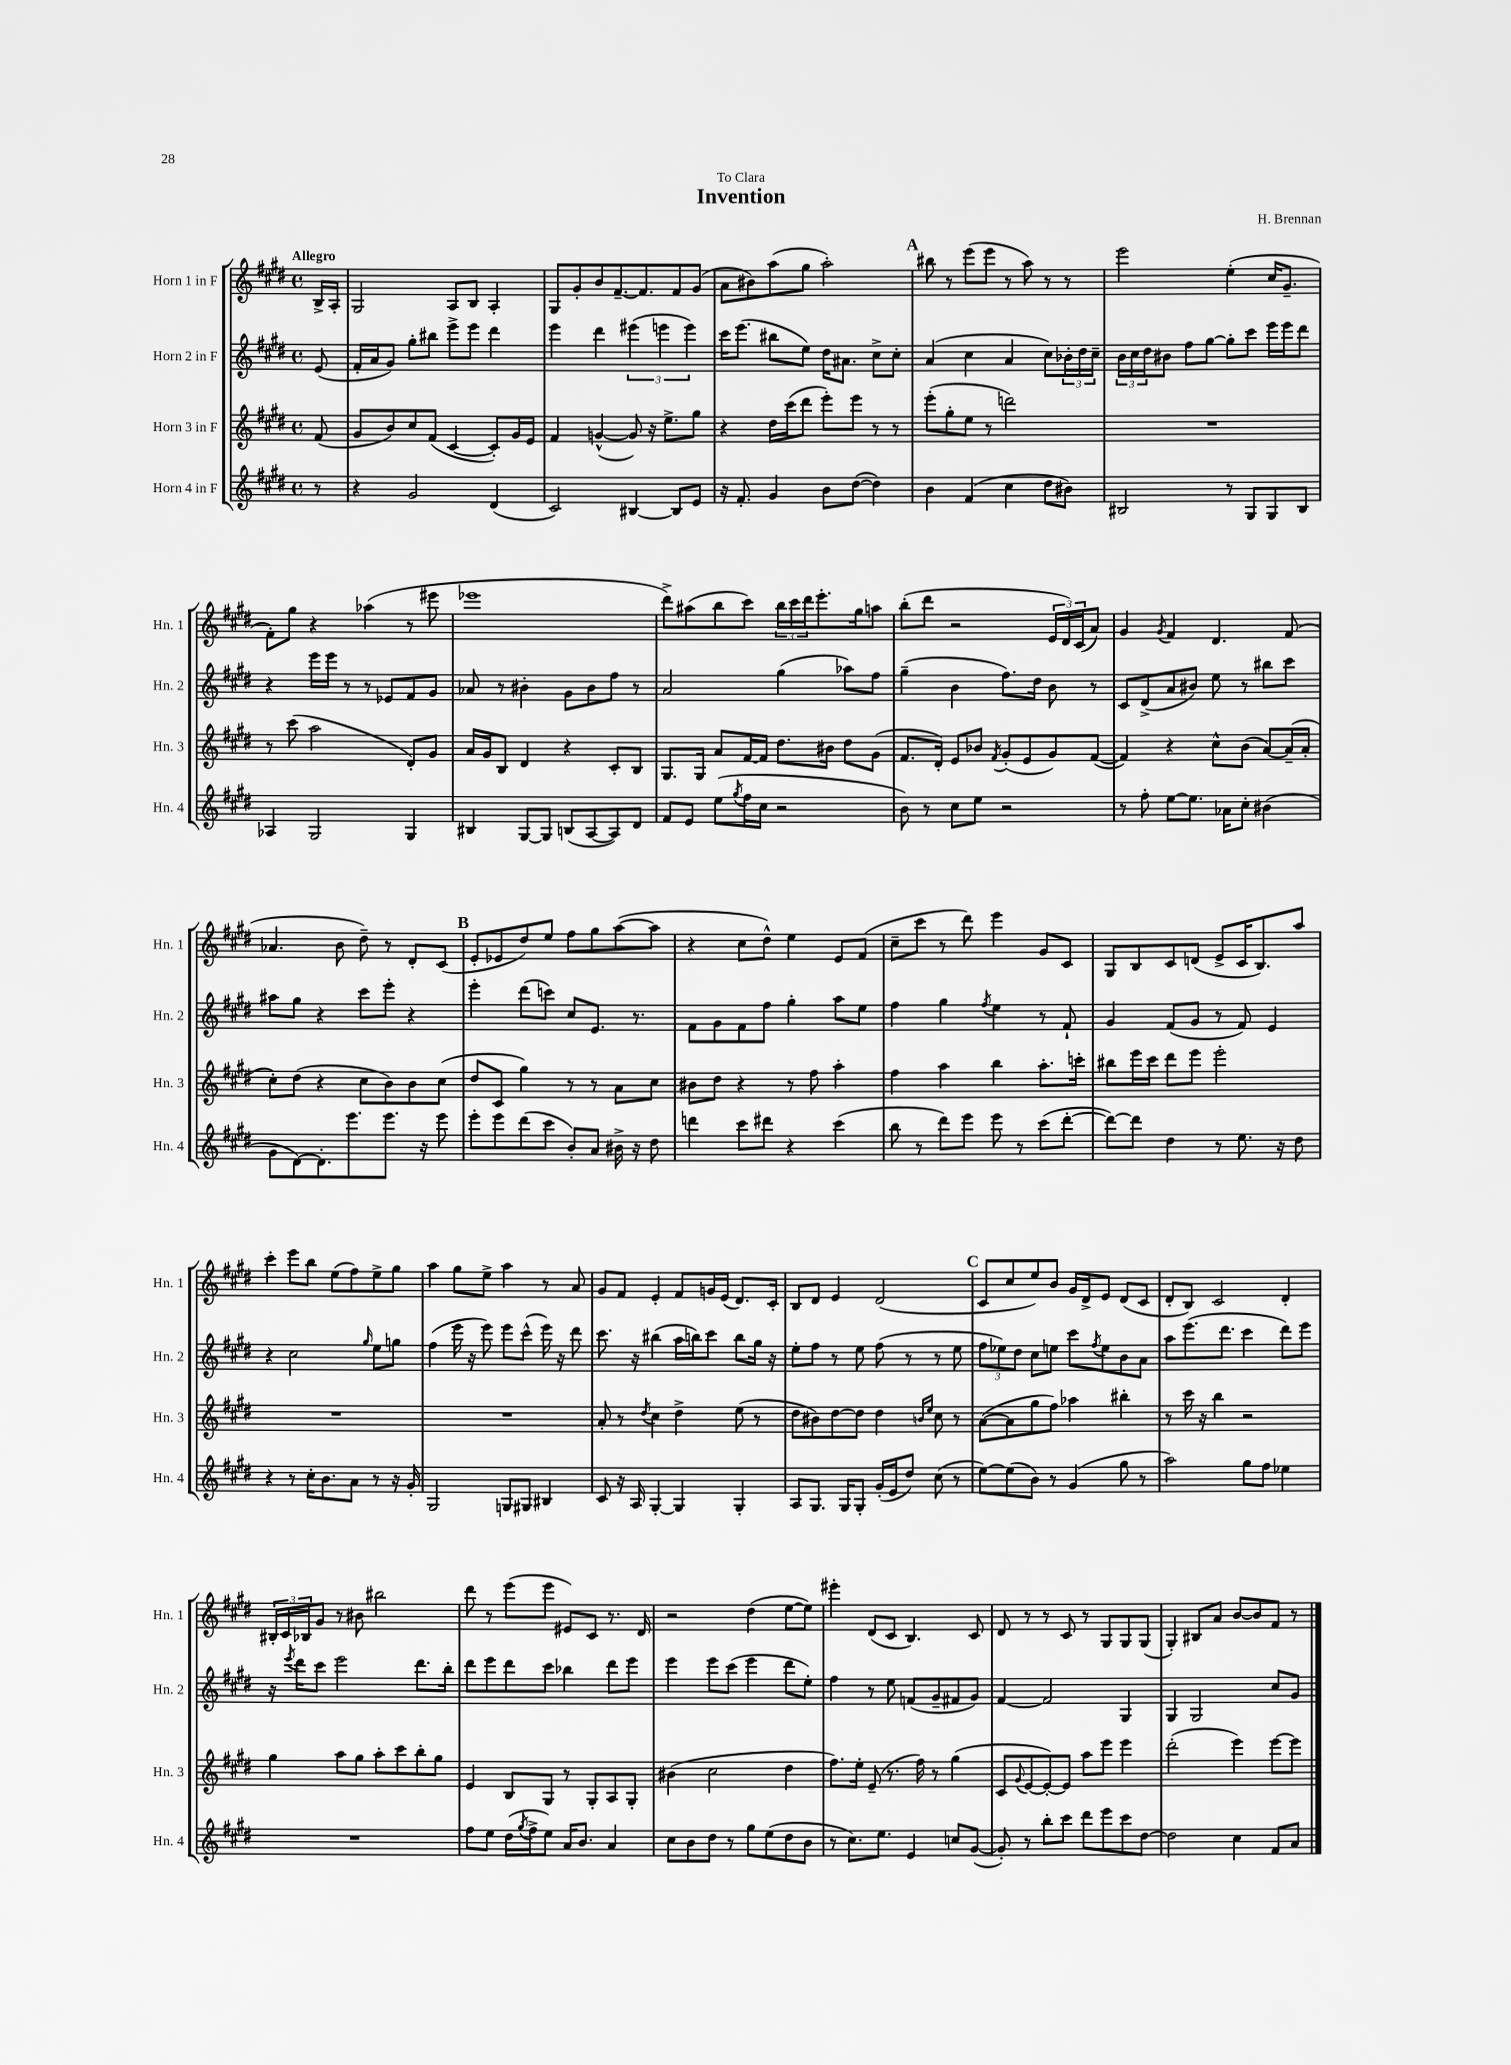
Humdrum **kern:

**kern	**kern	**kern	**kern
*part4	*part3	*part2	*part1
*staff4	*staff3	*staff2	*staff1
*I"Horn 4 in F	*I"Horn 3 in F	*I"Horn 2 in F	*I"Horn 1 in F
*I'Hn. 4	*I'Hn. 3	*I'Hn. 2	*I'Hn. 1
*clefG2	*clefG2	*clefG2	*clefG2
*k[f#c#g#d#]	*k[f#c#g#d#]	*k[f#c#g#d#]	*k[f#c#g#d#]
*M4/4	*M4/4	*M4/4	*M4/4
*met(c)	*met(c)	*met(c)	*met(c)
=	=	=	=
!	!	!	!LO:TX:a:B:t=Allegro
8r	(8f#/	(8e/	16B^/LL
.	.	.	16A'/JJ
=1	=1	=1	=1
4r	8g#/L	16f#'/LL	2G#/
.	.	16a/J	.
.	8b/)	8g#/J)	.
2g#/	8cc#/	8gg#'\L	.
.	(8f#/J	8bb#X\J	.
.	[4c#/	8eee^\L	8A/L
.	.	8eee\J	8B/J
(4d#/	8c#'/L])	4ddd#\	4A'/
.	16g#/L	.	.
.	16e/JJ	.	.
=2	=2	=2	=2
2c#/)	4f#/	4eee\	8G#/L
.	.	.	8g#'/
.	([4gn^^/	4ddd#\	8b/
.	.	.	[8.f#~/
[4B#X/	8g/])	(6eee#X\	.
.	.	.	8.f#/]
.	16r	.	.
.	.	6eeen\	.
.	8.ee^\L	.	.
8B#/L]	.	.	8f#/
.	.	6eee\)	.
8e/J	8gg#\J	.	(8g#/J
=3	=3	=3	=3
16r	4r	16ccc#\KL	8a\L
8.f#'/	.	(8.eee\J	.
.	.	.	8b#X\)
4g#/	16dd#\LL	8bb#X\L	(8aa\
.	(16ccc#\J	.	.
.	8ddd#\J	8ee\J)	8gg#\J
8b\L	8eee'\L)	16dd#\KL	2aa'\)
.	.	8.a#X\J	.
([8dd#\J	8eee\J	.	.
4dd#\])	8r	8cc#^\L	.
.	8r	8cc#'\J	.
!!LO:REH:place=s1:t=A
=4	=4	=4	=4
4b\	(8eee'\L	(4a/	8bb#X\
.	8gg#'\	.	8r
(4f#/	8ee\J	4cc#\	(8eee\L
.	8r	.	8eee\J
4cc#\	2dddn\)	4a/	8r
.	.	.	8aa\)
8dd#\L	.	8cc#\L)	8r
8b#X\J)	.	24b-X'\L	8r
.	.	24dd#\	.
.	.	24cc#~\JJ	.
=5	=5	=5	=5
2B#X/	1r	24b\LL	2eee\
.	.	24cc#\	.
.	.	24dd#\J	.
.	.	8b#X\J	.
.	.	8ff#\L	.
.	.	[8gg#\J	.
8r	.	8gg#'\L]	(4ee'\
8G#/L	.	8ccc#\J	.
8G#/	.	16eee\LL	16cc#/KL
.	.	16eee\J	8.g#~/J
8B#/J	.	8ddd#\J	.
!!LO:LB:g=z
=6	=6	=6	=6
4A-X/	8r	4r	8f#'\L)
.	(8ccc#\	.	8gg#\J
2G#/	2aa\	16eee\LL	4r
.	.	16eee\JJ	.
.	.	8r	.
.	.	8r	(4aa-X\
.	.	8e-X/L	.
4G#/	8d#'/L)	8f#/	8r
.	8g#/J	8g#/J	8eee#X\
=7	=7	=7	=7
4B#X/	16a/LL	8a-X/	1eee-X
.	16g#/J	.	.
.	8B/J	8r	.
[8G#/L	4d#/	4b#X'\	.
8G#/J]	.	.	.
(8Bn/L	4r	8g#\L	.
[8A/	.	8b#\	.
8A/])	8c#'/L	8ff#\J	.
8d#/J	8B/J	8r	.
=8	=8	=8	=8
8f#/L	8.G#/L	2a/	8ddd#^\L)
8e/J	.	.	(8aa#X\
.	16G#/Jk	.	.
(8ee\L	8a/L	.	8bb\
8qgg#/	.	.	.
16ff#\L	[16f#/L	.	8ccc#\J)
16cc#\JJ	16f#/JJ]	.	.
2r	8.dd#\L	(4gg#\	24bb\LL
.	.	.	24ccc#\
.	.	.	24ddd#\J
.	.	.	8.eee'\
.	16b#X\Jk	.	.
.	8dd#\L	8aa-X\L)	.
.	.	.	16gg#\k
.	(8g#\J	8ff#\J	8aan\J
=9	=9	=9	=9
8b\)	8.f#/L	(4gg#~\	(8bb'\L
8r	.	.	8ddd#\J
.	16d#'/Jk)	.	.
8cc#\L	8e/L	4b\	2r
8ee\J	8b-X/J	.	.
.	8qf#/	.	.
2r	(8g#'/L	8.ff#\L)	.
.	8e/	.	.
.	.	16dd#\Jk	.
.	8g#/)	8b\	24e/LL
.	.	.	24d#/)
.	.	.	(24c#/J
.	([8f#/J	8r	8a/J)
=10	=10	=10	=10
8r	4f#/])	8c#/L	4g#/
8ff#'\	.	(8d#^/	.
.	.	.	8qg#/
[8ee\L	4r	8a/	4f#/
8.ee\J]	.	8b#X/J)	.
.	8cc#^^\L	8ee\	4.d#/
16a-X\KL	.	.	.
8cc#'\J	(8b\J	8r	.
(4b#X\	[8a/L)	8bb#X\L	.
.	(16a~/L]	8ccc#\J	(8f#/
.	16a'/JJ	.	.
!!LO:LB:g=z
=11	=11	=11	=11
8g#\L	8cc#'\L)	8aa#X\L	4.a-X/
[8d#\)	(8dd#\J	8gg#\J	.
8.d#'\]	4r	4r	.
.	.	.	8b\
8.eee\	.	.	.
.	8cc#\L	8ccc#\L	8dd#~\)
8.eee\J	8b\)	8eee'\J	8r
.	8b\	4r	8d#'/L
16r	.	.	.
8eee\	(8cc#\J	.	(8c#/J
!!LO:REH:place=s1:t=B
=12	=12	=12	=12
8eee'\L	8dd#/L	4eee'\	8e'/L
8eee\	8c#/J	.	8e-X/
(8ddd#\	4gg#\)	(8ddd#\L	8dd#/)
8ccc#\J	.	8cccn\J)	8ee/J
8b'/L)	8r	8cc#/L	8ff#\L
8a/J	8r	8.e/J	8gg#\
16b#X^\	8a\L	.	([8aa\
16r	.	8.r	.
8dd#\	8cc#\J	.	8aa\J]
=13	=13	=13	=13
4dddn\	8b#X\L	8f#\L	4r
.	8dd#\J	8g#\	.
8ccc#\L	4r	8f#\	8cc#\L
8ddd#X\J	.	8ff#\J	8dd#^^\J)
4r	8r	4gg#'\	4ee\
.	8ff#\	.	.
(4ccc#\	4aa'\	8aa\L	8e/L
.	.	8ee\J	(8f#/J
=14	=14	=14	=14
8bb\	4ff#\	4ff#\	8cc#~\L
8r	.	.	8ccc#\J
8ddd#\L)	4aa\	4gg#\	8r
8eee\J	.	.	8ddd#\)
.	.	8qff#/	.
8eee\	4bb\	4ee\	4eee\
8r	.	.	.
(8ccc#\L	8.aa'\L	8r	8g#/L
[8ddd#'\J	.	8f#`/	8c#/J
.	16cccn'\Jk	.	.
=15	=15	=15	=15
8ddd#\L_)	8bb#X\L	4g#/	8G#/L
8ddd#\J]	16eee\L	.	8B/
.	16ccc#\JJ	.	.
4dd#\	8ddd#\L	(8f#/L	8c#/
.	8eee\J	8g#/J	(8dn/J
8r	2eee'\	8r	8e^/L
8.ee\	.	8f#/)	16c#/K
.	.	.	8.B/)
.	.	4e/	.
16r	.	.	.
8dd#\	.	.	8aa/J
!!LO:LB:g=z
=16	=16	=16	=16
4r	1r	4r	4ccc#'\
8r	.	2cc#\	8eee\L
16cc#'\KL	.	.	8bb\J
8.b\	.	.	.
.	.	.	(8ee\L
8a\J	.	.	8ff#\)
.	.	16qqgg#/	.
8r	.	8ee\L	8ee^\
16r	.	8ggn\J	8gg#\J
16g#'/	.	.	.
=17	=17	=17	=17
2G#/	1r	(4ff#\	4aa\
.	.	16eee\	8gg#\L
.	.	16r	.
.	.	8eee\)	8ee^\J
8Gn/L	.	8eee\L	4aa\
8G#X/J	.	(8ccc#^^\J	.
4B#X/	.	16eee\)	8r
.	.	16r	.
.	.	8ddd#\	8a/
=18	=18	=18	=18
8c#/	8a'/	8.ccc#\	8g#/L
16r	8r	.	8f#/J
16A/	.	16r	.
.	8qdd#/	.	.
[4G#'/	4cc#\	(4bb#X\	4e'/
4G#/]	4dd#^\	16aa\LL	8f#/L
.	.	16bbn\J)	.
.	.	8ccc#\J	16gn/L
.	.	.	(16e/JJ
4G#'/	(8ee\	8bb\L	8.d#/L)
.	8r	16gg#\Jk	.
.	.	16r	16c#'/Jk
=19	=19	=19	=19
8A/L	8dd#\L	8ee'\L	8B/L
8.G#/J	8b#X\)	8ff#\J	8d#/J
.	[8dd#\	8r	4e/
16G#/KL	.	.	.
8G#'/J	8dd#\J]	8ee\	.
(16g#'/LL	4dd#\	(8ff#\	(2d#/
16e/J	.	.	.
8dd#/J)	.	8r	.
.	16qqbn/LL	.	.
.	16qqee/JJ	.	.
(8cc#\	8cc#\	8r	.
8r	8r	8ee\	.
!!LO:REH:place=s1:t=C
=20	=20	=20	=20
[8ee\L)	([8a\L	12ff#\L	8c#/L
.	.	12ee-X\)	.
(8ee\]	8a\]	.	8cc#/
.	.	12dd#\J	.
8b\J)	8gg#\	8cc#\L	8ee/)
8r	8ff#\J)	8een\J	8b/J
(4g#/	4aa-X\	8ccc#\L	16g#/LL
.	.	.	16d#^/J
.	.	8qff#/	.
.	.	8ee\	8e/J
8gg#\	4bb#X'\	8b\	(8d#/L
8r	.	8a\J	8c#/J
=21	=21	=21	=21
2aa\)	8r	8aa\L	8d#'/L
.	16ccc#\	(8.eee\	8B/J)
.	16r	.	.
.	4bb\	.	2c#/
.	.	8.ddd#\J	.
8gg#\L	2r	4ccc#\	.
8ff#\J	.	.	.
4ee-X\	.	8ddd#\L)	4d#'/
.	.	8eee\J	.
!!LO:LB:g=z
=22	=22	=22	=22
1r	4gg#\	16r	24B#X'/LL
.	.	.	24c#/
.	.	8qeee/	.
.	.	16ddd#\KL	.
.	.	.	24B-X/J
.	.	8ccc#\J	8g#/J
.	8aa\L	2eee\	8r
.	8gg#\J	.	8b#X\
.	8aa'\L	.	2bb#X\
.	8ccc#\	.	.
.	8bb'\	8.ddd#\L	.
.	8gg#\J	.	.
.	.	16bb'\Jk	.
=23	=23	=23	=23
8ff#\L	4e/	8ddd#\L	8ddd#\
8ee\J	.	8eee\	8r
(16dd#\LL	8B/L	8ddd#\	(8eee\L
8qgg#/	.	.	.
16ff#^\J	.	.	.
8ee\J)	8G#/J	8ccc#\J	8eee\J
16a/KL	8r	4bb-X\	8e#X/L)
8.b/J	.	.	.
.	8G#'/L	.	8c#/J
4a/	8A/	8ddd#\L	8.r
.	8G#'/J	8eee\J	.
.	.	.	16d#/
=24	=24	=24	=24
8cc#\L	(4b#X\	4eee\	2r
8b\	.	.	.
8dd#\J	2cc#\	8eee\L	.
8r	.	(8ccc#\J	.
8gg#\L	.	4eee\	(4dd#\
(8ee\	.	.	.
8dd#\	4dd#\	8ddd#\L	[8ee\L
8b\J	.	8ee'\J)	8ee\J])
=25	=25	=25	=25
8r	8.ff#\L)	4ff#\	4eee#X'\
8.cc#\L)	.	.	.
.	16ee'\Jk	.	.
.	(8e~/	8r	(8d#/L
8.ee\J	.	.	.
.	8.r	8ee\	8c#/J
4e/	.	(8fn/L	4.B/)
.	16ff#\)	.	.
.	8r	8g#~/	.
8ccn/L	(4gg#\	8f#X/	.
([8g#/J	.	8g#/J)	8c#/
=26	=26	=26	=26
8g#'/])	8c#/L	[4f#/	8d#/
.	8qqg#/	.	.
8r	[8e/	.	8r
8bb'\L	8e'/_)	2f#/]	8r
8ccc#\J	8e/J]	.	8c#/
8ddd#\L	8aa\L	.	8r
8eee\	8eee\J	.	8G#/L
8ccc#\	4eee\	4G#/	8G#/
[8dd#\J	.	.	(8G#/J
=27	=27	=27	=27
2dd#\]	(2ddd#'\	4G#/	4G#'/)
.	.	2G#/	8B#X/L
.	.	.	8a/J
4cc#\	4eee\)	.	[8b/L
.	.	.	8b/]
8f#/L	[8eee\L	8cc#/L	8f#/J
8a/J	8eee\J]	8g#/J	8r
==	==	==	==
*-	*-	*-	*-
